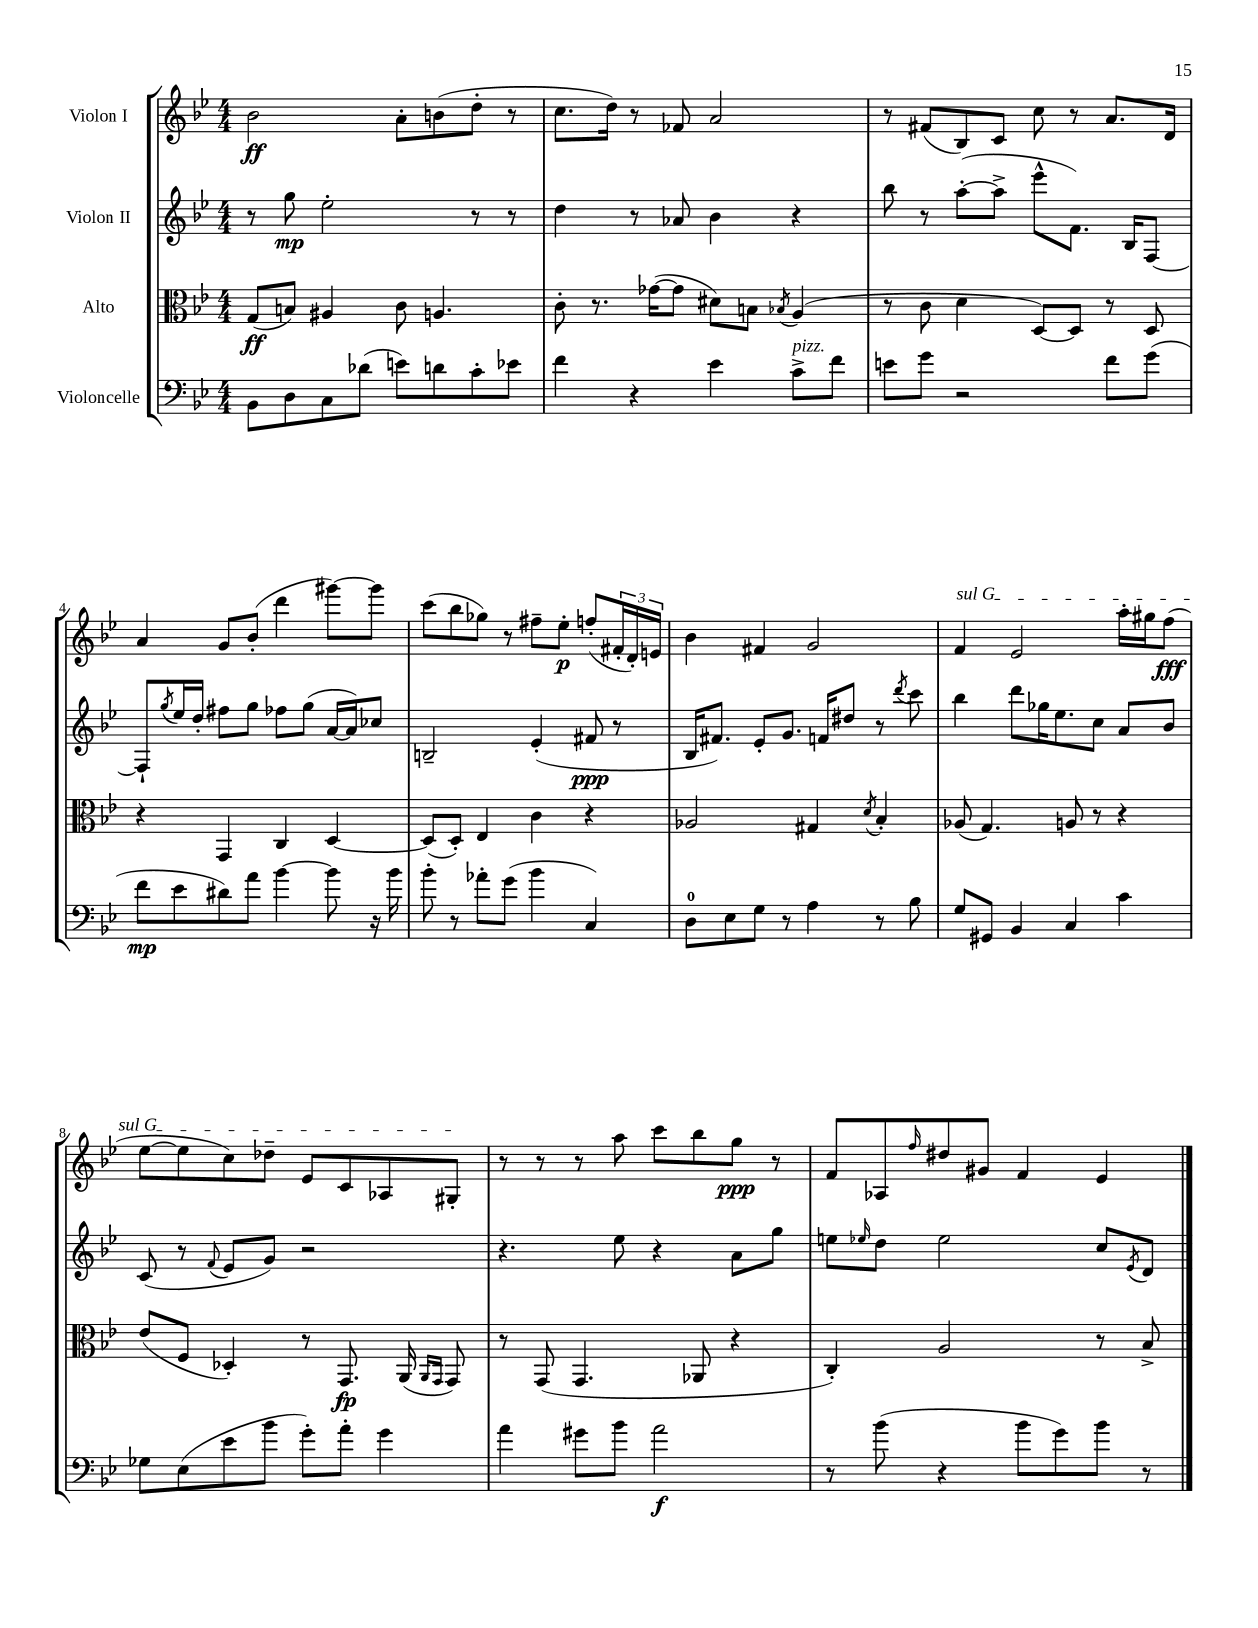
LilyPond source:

<<
\new StaffGroup <<
\new Staff = "s0" \with { instrumentName = "Violon I" } {
    \clef treble \key bes \major \numericTimeSignature \time 4/4
    bes'2\ff a'8-. b'8( d''8-. r8 |
    c''8. d''16) r8 fes'8 a'2 |
    r8 fis'8( bes8) c'8 c''8 r8 a'8. d'16 |
    a'4 g'8 bes'8-.( d'''4 gis'''8~) gis'''8 |
    c'''8( bes''8 ges''8) r8 fis''8-- ees''8-.\p f''8-.( \tuplet 3/2 { fis'16-. d'16-.) e'16 } |
    bes'4 fis'4 g'2 |
    \once \override TextSpanner.bound-details.left.text = \markup { \italic "sul G" } f'4\startTextSpan ees'2 a''16-. gis''16 f''8\fff( |
    ees''8~ ees''8 c''8) des''8-- ees'8 c'8 aes8 gis8-.\stopTextSpan |
    r8 r8 r8 a''8 c'''8 bes''8 g''8\ppp r8 |
    f'8 aes8 \grace { f''16 } dis''8 gis'8 f'4 ees'4 \bar "|." |
}
\new Staff = "s1" \with { instrumentName = "Violon II" } {
    \clef treble \key bes \major \numericTimeSignature \time 4/4
    r8 g''8\mp ees''2-. r8 r8 |
    d''4 r8 aes'8 bes'4 r4 |
    bes''8 r8 a''8~-.( a''8-> ees'''8-^ f'8.) bes16 f8~ |
    f8-! \acciaccatura { g''8 } ees''16 d''16-. fis''8 g''8 fes''8 g''8( a'16~ a'16) ces''8 |
    b2-- ees'4-.( fis'8\ppp r8 |
    bes16 fis'8.) ees'8-. g'8. f'16 dis''8 r8 \acciaccatura { d'''8 } c'''8 |
    bes''4 d'''8 ges''16 ees''8. c''8 a'8 bes'8 |
    c'8( r8 \appoggiatura { f'8 } ees'8 g'8) r2 |
    r4. ees''8 r4 a'8 g''8 |
    e''8 \grace { ees''16 } d''8 ees''2 c''8 \acciaccatura { ees'8 } d'8 \bar "|." |
}
\new Staff = "s2" \with { instrumentName = "Alto" } {
    \clef alto \key bes \major \numericTimeSignature \time 4/4
    g8\ff( b8) ais4 c'8 a4. |
    c'8-. r8. ges'16~( ges'8 dis'8) b8 \acciaccatura { bes8 } a4( |
    r8 c'8 d'4 d8~) d8 r8 d8 |
    r4 g,4 c4 d4~ |
    d8( d8-.) ees4 c'4 r4 |
    aes2 gis4 \acciaccatura { d'8 } bes4-. |
    aes8( g4.) a8 r8 r4 |
    ees'8( f8 des4-.) r8 g,8.\fp a,16( \grace { a,16 g,16 } g,8) |
    r8 g,8( g,4. aes,8 r4 |
    c4-.) a2 r8 bes8-> \bar "|." |
}
\new Staff = "s3" \with { instrumentName = "Violoncelle" } {
    \clef bass \key bes \major \numericTimeSignature \time 4/4
    bes,8 d8 c8 des'8( e'8) d'8 c'8-. ees'8 |
    f'4 r4 ees'4 c'8->^\markup { \italic "pizz." } f'8 |
    e'8 g'8 r2 f'8 g'8( |
    f'8\mp ees'8 dis'8) a'8 bes'4~ bes'8 r16 bes'16 |
    bes'8-. r8 aes'8-. g'8( bes'4 c4) |
    d8-0 ees8 g8 r8 a4 r8 bes8 |
    g8 gis,8 bes,4 c4 c'4 |
    ges8 ees8( ees'8 bes'8 g'8-.) a'8-. g'4 |
    a'4 gis'8 bes'8 a'2\f |
    r8 bes'8( r4 bes'8 g'8) bes'8 r8 \bar "|." |
}
>>
>>
